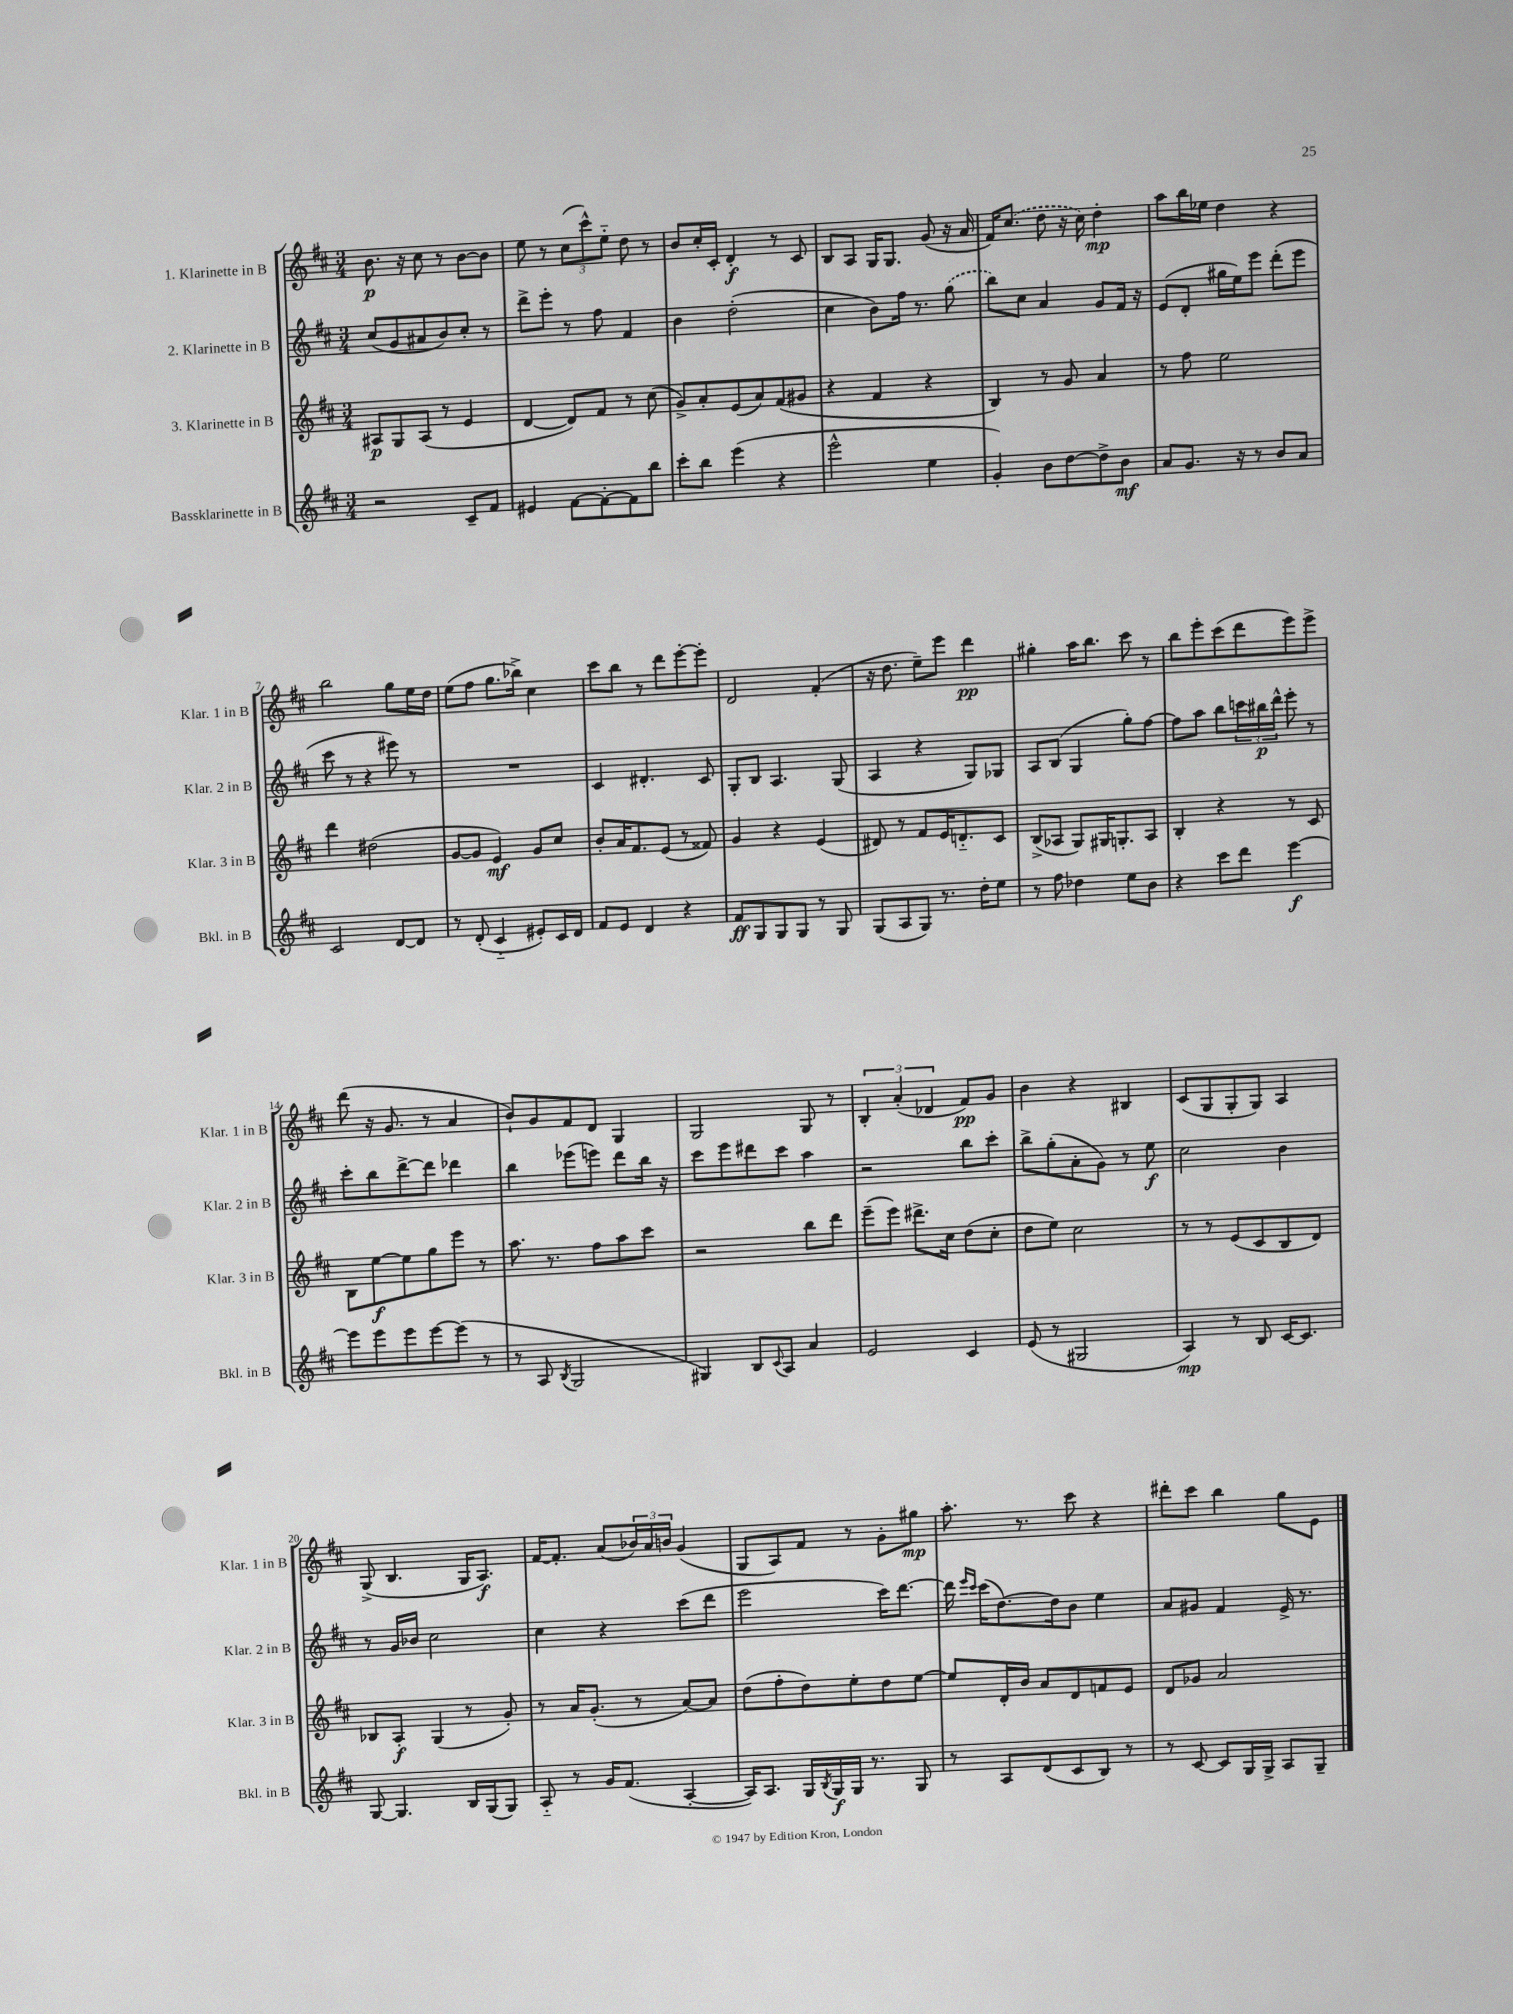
<<
\new StaffGroup <<
\new Staff = "s0" \with { instrumentName = "1. Klarinette in B" shortInstrumentName = "Klar. 1 in B" } {
    \clef treble \key d \major \numericTimeSignature \time 3/4
    b'8.\p r16 cis''8 r8 b'8~ b'8 |
    e''8 r8 \tuplet 3/2 { cis''8( cis'''8-^) e''8-_ } d''8 r8 |
    b'8 cis''16-. cis'16-. d'4-.\f r8 cis'8 |
    b8 a8 g16 g8. g'8( r16 a'16 |
    fis'16) \once \slurDashed cis''8.( d''8 r16 cis''16) d''4-.\mp |
    a''8 b''16 ees''16 d''4 r4 |
    b''2 g''8 e''16 d''16 |
    e''8( fis''8 g''8. bes''16->) cis''4 |
    cis'''8 b''8 r8 d'''8 e'''8~-. e'''8-. |
    d'2 fis'4-.( |
    r16 d''8. e''8--) e'''8 d'''4\pp |
    gis''4-. a''16 b''8. cis'''8 r8 |
    b''8 e'''8-. cis'''8( d'''8 e'''8) e'''8-> |
    d'''8( r16 g'8. r8 a'4 |
    b'8-!) g'8 fis'8 d'8 g4 |
    g2 g8 r8 |
    \tuplet 3/2 { b4-. a'4-.( des'4 } fis'8\pp) g'8 |
    b'4 r4 bis4 |
    cis'8( g8 g8-. g8) a4 |
    g8->( b4. g16 a8.\f) |
    fis'16~ fis'8.-. a'8( \tuplet 3/2 { bes'16) a'16 b'16 } g'4( |
    g8 a8) fis'8 r8 g'8-. gis''8\mp |
    a''8.-. r8. cis'''8 r4 |
    dis'''8-. cis'''8 b''4 g''8 e'8 \bar "|." |
}
\new Staff = "s1" \with { instrumentName = "2. Klarinette in B" shortInstrumentName = "Klar. 2 in B" } {
    \clef treble \key d \major \numericTimeSignature \time 3/4
    cis''8( g'8 ais'8 b'8) cis''8-. r8 |
    d'''8-> e'''8-. r8 fis''8 fis'4 |
    b'4 d''2-.( |
    cis''4 b'8) fis''16 r8. \once \slurDashed g''8( |
    b''8) cis''8 a'4 g'8 fis'16 r16 |
    e'8( d'8-. gis''16 e''16) e'''8 d'''8-.( e'''8 |
    cis'''8 r8 r4 eis'''8) r8 |
    R2. |
    cis'4 dis'4.-. cis'8 |
    g8-. b8 a4. g8( |
    a4 r4 g8) ges8 |
    a8 b8( g4 g''8-.) fis''8~ |
    fis''8 a''8 b''8 \tuplet 3/2 { c'''16 bis''16\p d'''16-^ } e'''8-. r8 |
    cis'''8-. b''8 d'''8~-> d'''8 des'''4 |
    b''4 ees'''8( e'''8) d'''8 b''16 r16 |
    cis'''8 e'''8 dis'''8 cis'''8 a''4 |
    r2 b''8 cis'''8-. |
    b''8-> g''8-.( a'8-. g'8) r8 e''8\f |
    cis''2 b'4 |
    r8 g'16 bes'16 cis''2 |
    cis''4 r4 cis'''8( d'''8 |
    e'''2 cis'''16) d'''8.~ |
    d'''16 \grace { e'''16 cis'''16 } cis'''16( d''8.~) d''16 b'8 e''4 |
    a'8 gis'8 fis'4 e'16-> r8. \bar "|." |
}
\new Staff = "s2" \with { instrumentName = "3. Klarinette in B" shortInstrumentName = "Klar. 3 in B" } {
    \clef treble \key d \major \numericTimeSignature \time 3/4
    ais8\p g8 ais8( r8 e'4 |
    d'4~ d'8) fis'8 r8 cis''8( |
    g'8->) a'8-. e'8( a'8) fis'8( gis'8 |
    r4 fis'4 r4 |
    b4) r8 g'8 a'4 |
    r8 fis''8 e''2 |
    d'''4 dis''2( |
    g'8~ g'8 e'4\mf) g'8 cis''8 |
    b'8-. a'16 fis'8. e'8( r8 fisis'8) |
    g'4 r4 e'4( |
    dis'8) r8 fis'8 e'16 d'8.-_ cis'8 |
    b8->( aes8 g8) gis16 g8.-. aes8 |
    b4-. r4 r8 cis'8 |
    b8 e''8~\f e''8 g''8 e'''8 r8 |
    a''8. r8. fis''8 a''8 cis'''8 |
    r2 b''8 d'''8 |
    e'''8--( e'''8) dis'''8.-> cis''16 d''8( cis''8-. |
    d''8 e''8) cis''2 |
    r8 r8 e'8( cis'8 b8 d'8) |
    bes8 a8-.\f g4( r8 g'8-.) |
    r8 a'16 g'8.-.( r8 a'8~) a'8 |
    d''8( fis''8-. d''8) e''8-. d''8 e''8~ |
    e''8 d'16-. b'16 a'8 d'8 f'8 e'8 |
    d'8 ges'8 a'2 \bar "|." |
}
\new Staff = "s3" \with { instrumentName = "Bassklarinette in B" shortInstrumentName = "Bkl. in B" } {
    \clef treble \key d \major \numericTimeSignature \time 3/4
    r2 cis'8-- fis'8 |
    eis'4 fis'8~ fis'8~-. fis'8 b''8 |
    cis'''8-. b''8 e'''4( r4 |
    e'''2-^ e''4 |
    g'4-.) b'8 d''8~ d''8-> b'8\mf |
    a'8 g'8. r16 r8 b'8 a'8 |
    cis'2 d'8~ d'8 |
    r8 d'8-.( cis'4-_ eis'8-.) cis'16 d'16 |
    fis'8 e'8 d'4 r4 |
    fis'8\ff g8 g8 g8 r8 g8 |
    g8( a8 g8) r8. d''16-. e''8 |
    r8 fis''8 des''4 e''8 b'8 |
    r4 cis'''8 d'''8 e'''4~\f |
    e'''8 e'''8 e'''8 e'''8~ e'''8( r8 |
    r8 a8 \acciaccatura { b8 } g2 |
    gis4) b8 \appoggiatura { cis'8 } a8 a'4 |
    e'2 cis'4 |
    e'8( r8 gis2 |
    a4\mp) r8 b8 cis'16~ cis'8. |
    g8~ g4. b16 g16( g8) |
    a8-_ r8 g'16 fis'8.( a4~-. |
    a16) a8. g16 \acciaccatura { b8 } g16\f g16 r8. g8 |
    r8 a8 d'8( cis'8 b8) r8 |
    r8 cis'8~ cis'8 g16 g16-> a8 g8-- \bar "|." |
}
>>
>>
